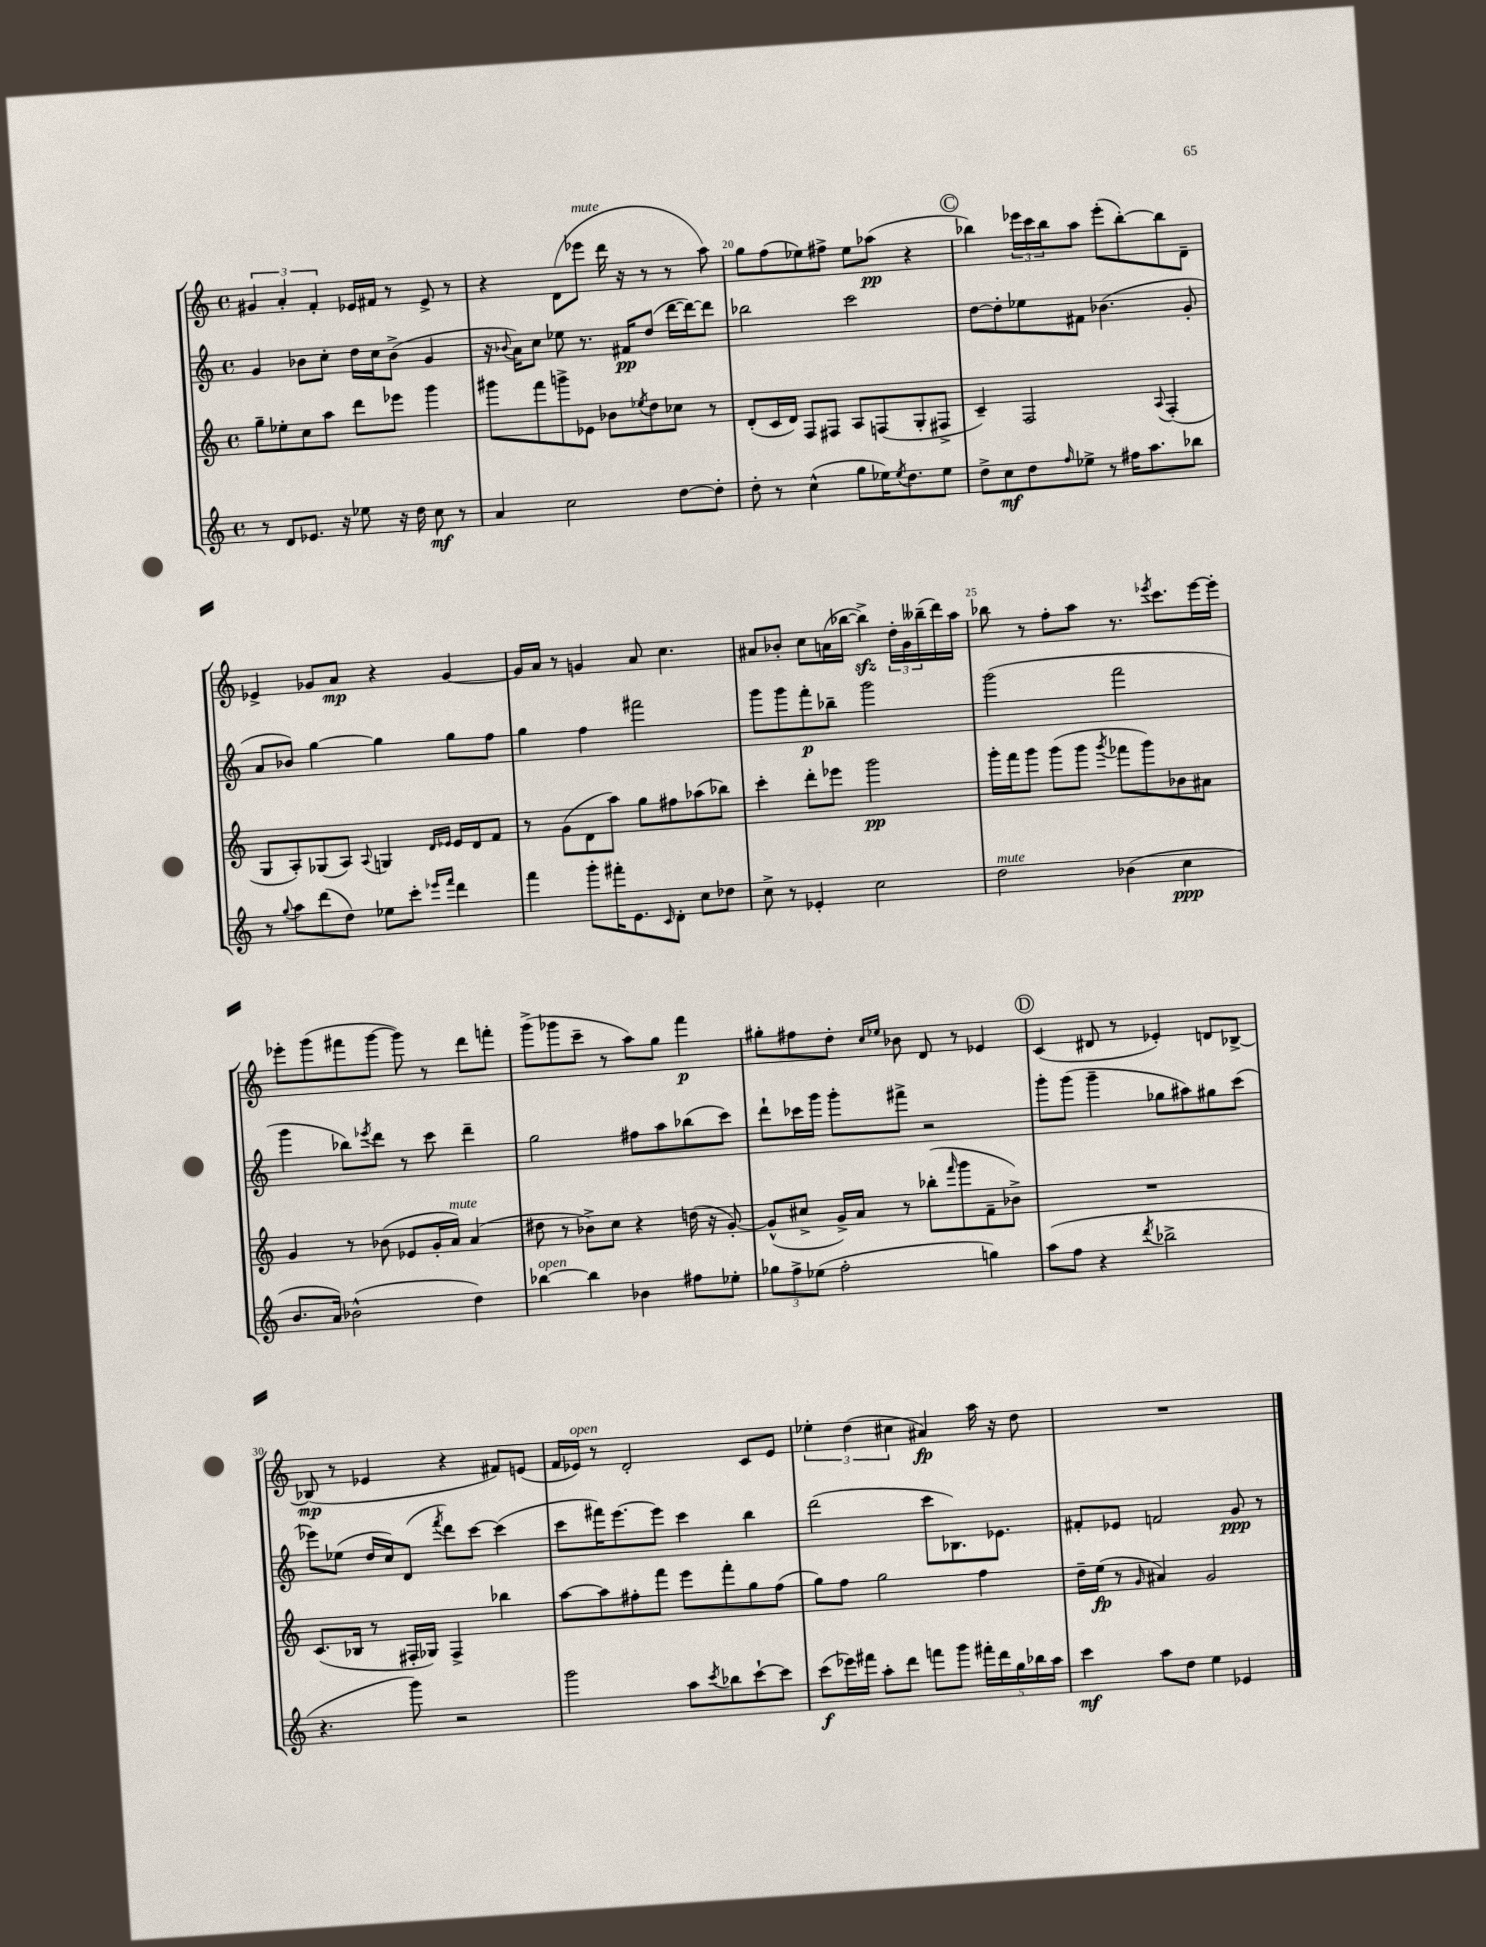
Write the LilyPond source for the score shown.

<<
\new StaffGroup <<
\new Staff = "s0" {
    \clef treble \key c \major \defaultTimeSignature \time 4/4
    \tuplet 3/2 { gis'4 a'4-. f'4-. } ees'16 fis'16 r8 ees'8-> r8 |
    r4 d'8( ees'''8^\markup { \italic "mute" } d'''16 r16 r8 r8 a''8) |
    g''8 f''8( ees''8) fis''8-> ees''8 aes''8\pp( r4 |
    \mark \markup { \circle "C" } bes''4) \tuplet 3/2 { ees'''16 c'''16 bes''16 } a''8 ees'''8-.( bes''8~-.) bes''8 d'8-- |
    ees'4-> ges'8 a'8\mp r4 ges'4~ |
    ges'16 a'16 r8 g'4 a'8 c''4. |
    ais'8 bes'8-. c''8 a'16( bes''16~ bes''4->\sfz) \tuplet 3/2 { d''16-. g'16 beses''16--( } d'''16) a''16 |
    bes''8 r8 f''8-. a''8 r8. \acciaccatura { ees'''8 } c'''8. ees'''16~ ees'''16-. |
    ees'''8-. g'''8( fis'''8 g'''8~ g'''8) r8 d'''8 f'''8-. |
    g'''8->( ges'''8 c'''8-- r8 a''8) g''8 f'''4\p |
    gis''8-. fis''8 d''8-. \grace { c''16 ees''16 } bes'8 d'8 r8 ees'4 |
    \mark \markup { \circle "D" } c'4( dis'8 r8 ees'4-.) d'8 bes8~-> |
    bes8\mp( r8 ees'4 r4 fis'8) e'8( |
    f'16 ees'16^\markup { \italic "open" }) r8 d'2-. c'8 ees'8 |
    \tuplet 3/2 { ees''4-. d''4( cis''4 } ais'4\fp) a''16 r16 d''8 |
    R1 \bar "|." |
}
\new Staff = "s1" {
    \clef treble \key c \major \defaultTimeSignature \time 4/4
    g'4 bes'8 c''8-. d''16 c''16 bes'8->( g'4 |
    r16 \appoggiatura { bes'8 } a'16) c''8 ees''8 r8. fis'16\pp d''8( d'''16~ d'''16~) d'''8 |
    bes''2 c'''2 |
    \mark \markup { \circle "C" } d''8~ d''8-. ees''8 fis'8 bes'4.( g'8-. |
    a'8 bes'8) g''4~ g''4 g''8 f''8 |
    g''4 f''4 fis'''2 |
    g'''8 g'''8 f'''8-.\p bes''8-- g'''2 |
    g'''2( f'''2 |
    g'''4 bes''8) \acciaccatura { ees'''8 } d'''8 r8 c'''8 d'''4-- |
    g''2 fis''8 a''8 bes''8( c'''8) |
    d'''8-! ces'''16 g'''16 g'''8-. fis'''8-> r2 |
    \mark \markup { \circle "D" } g'''8-. g'''8( g'''4-- ges''8 ais''8) gis''8 c'''8( |
    ees'''8) ees''8( d''16 c''16) d'8( \acciaccatura { f'''8 } d'''8) c'''8~ c'''4( |
    c'''8 fis'''16) e'''8.~ e'''8 c'''4 b''4 |
    d'''2( c'''8 bes8.) ees'8. |
    fis'8-. ees'8 f'2 g'8\ppp r8 \bar "|." |
}
\new Staff = "s2" {
    \clef treble \key c \major \defaultTimeSignature \time 4/4
    g''8-- ees''8-. c''8 a''8 d'''8 ees'''8 g'''4 |
    gis'''8 f'''8 g'''8-> ees'8 bes'8 \acciaccatura { ees''8 } d''8 ces''8 r8 |
    d'8-.( c'16 d'16) f8 fis8 a8 f8( g8-. fis8-> |
    \mark \markup { \circle "C" } c'4--) f2 \appoggiatura { a8 } f4-.( |
    g8 a8-.) ges8( a8) \appoggiatura { a8 } g4 \grace { d'16 ees'16 } ees'16 d'16 f'8 |
    r8 g'8( d'8 a''8) g''8 fis''8 aes''8( bes''8) |
    c'''4-. d'''8-. ees'''8 g'''2\pp |
    g'''16-. f'''16 g'''8 g'''8( g'''8 \acciaccatura { g'''8 } fes'''8 g'''8) bes'8 ais'8 |
    g'4 r8 bes'8( ees'8 g'16-. a'16^\markup { \italic "mute" }) a'4( |
    dis''8 r8 bes'8->) c''8 r4 d''16( r16 g'8~-.) |
    g'8-^( cis''8-> g'16->) a'16 r8 bes''8-.( \grace { f'''16 } g'''8 f'8-- bes'8->) |
    \mark \markup { \circle "D" } R1 |
    c'8.( bes16 r8 fis16-. ges16) fis4-> bes''4 |
    a''8~ a''8 fis''8-. f'''8 e'''8 f'''8-. g''8 fis''8( |
    g''8) f''8 g''2 f''4 |
    d''16-- e''16\fp( r8 \grace { g'16 } ais'4) g'2 \bar "|." |
}
\new Staff = "s3" {
    \clef treble \key c \major \defaultTimeSignature \time 4/4
    r8 d'8 ees'8. r16 ees''8 r16 d''16 c''8\mf r8 |
    a'4 c''2 d''8~ d''8-. |
    d''8-. r8 c''4-^( g''8 ees''16) \acciaccatura { ees''8 } d''8. ees''8 |
    \mark \markup { \circle "C" } d''8-> c''8\mf d''8 \grace { f''16 } ees''8-> r8 fis''16 a''8. bes''8 |
    r8 \appoggiatura { g''8 } a''8 d'''8( d''8) ees''8 c'''8-. \grace { ees'''16 f'''16 } d'''4 |
    f'''4 g'''8-. fis'''16-. e'8. \grace { c'16 } d'8-. c''8 des''8 |
    c''8-> r8 ees'4-. c''2 |
    d''2^\markup { \italic "mute" } bes'4( c''4\ppp |
    b'8. a'16) bes'2-^( d''4) |
    bes''4~^\markup { \italic "open" } bes''4 bes'4 fis''8 ees''8-. |
    \tuplet 3/2 { ges''8 f''8-> ees''8( } f''2-. g''4) |
    \mark \markup { \circle "D" } a''8( f''8 r4 \acciaccatura { d'''8 } bes''2-> |
    r4. g'''8) r2 |
    g'''2 a''8 \acciaccatura { c'''8 } bes''8 c'''8~-! c'''8 |
    c'''8\f( ees'''16) fis'''16 a''8-. d'''8 f'''8 g'''8 \tuplet 5/4 { fis'''16-. d'''16 g''16 bes''16 a''16 } |
    c'''4\mf a''8 d''8 e''4 ees'4 \bar "|." |
}
>>
>>
\layout { \context { \Score currentBarNumber = #18 \override BarNumber.break-visibility = ##(#f #t #t) barNumberVisibility = #(every-nth-bar-number-visible 5) } }
